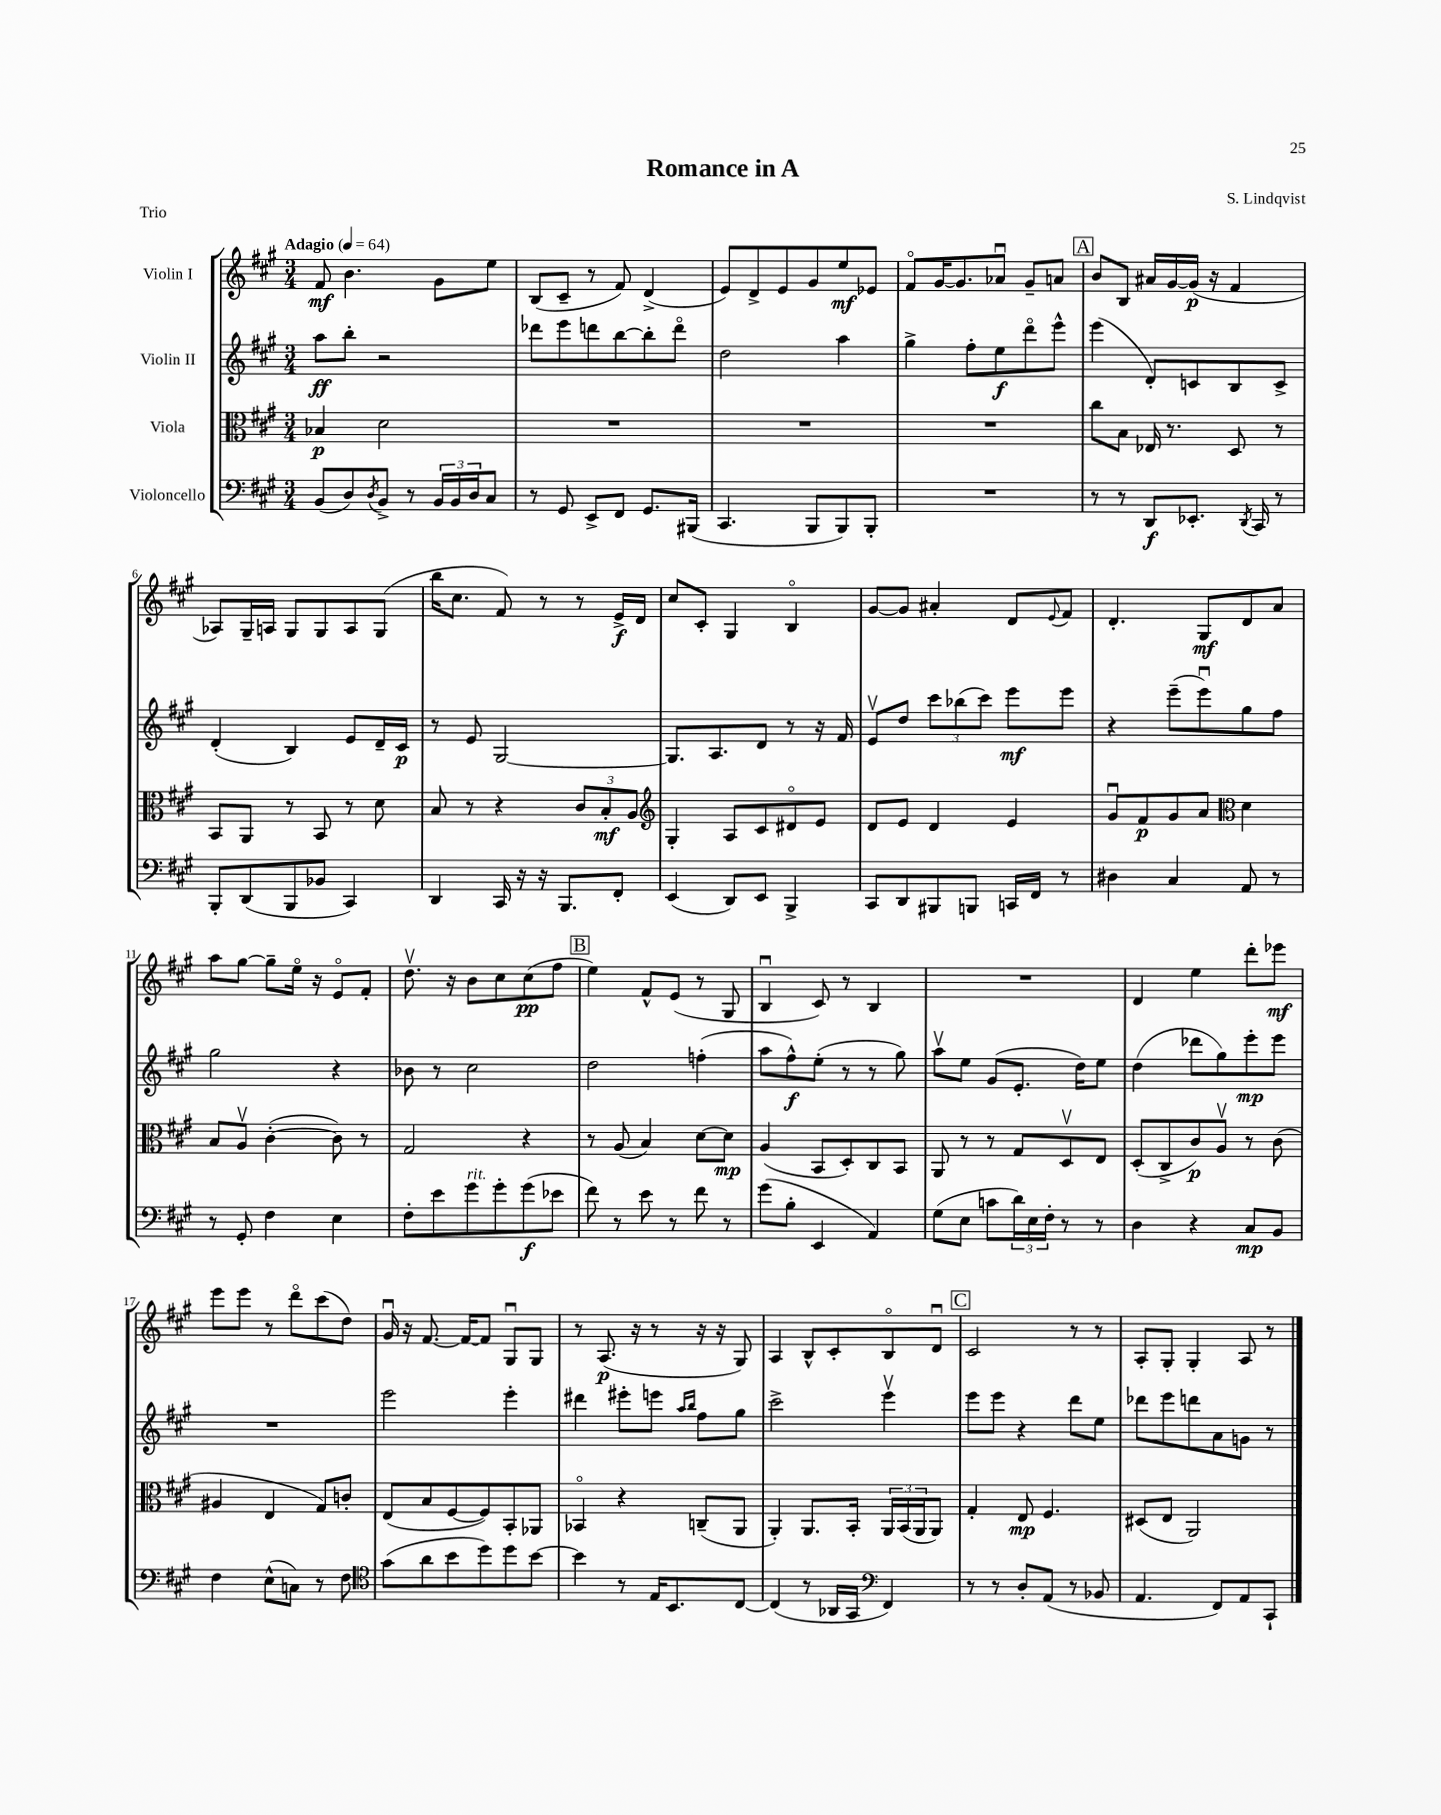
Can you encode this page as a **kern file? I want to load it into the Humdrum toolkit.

**kern	**kern	**kern	**kern
*staff4	*staff3	*staff2	*staff1
*clefF4	*clefC3	*clefG2	*clefG2
*k[f#c#g#]	*k[f#c#g#]	*k[f#c#g#]	*k[f#c#g#]
*M3/4	*M3/4	*M3/4	*M3/4
*MM64	*MM64	*MM64	*MM64
(8BB/L	4B-/	8aa\L	8f#/
8D/)	.	8bb'\J	4.b\
8qD/	.	.	.
8BB^/J	2d\	2r	.
8r	.	.	.
24BB/LL	.	.	8g#\L
24BB/	.	.	.
24D/J	.	.	.
8C#/J	.	.	8ee\J
=	=	=	=
8r	2.r	8ddd-\L	(8B/L
8GG#/	.	8eee\	8c#~/J
8EE^/L	.	8ddd\	8r
8FF#/J	.	[8bb\	8f#/)
8.GG#/L	.	8bb'\]	(4d^/
.	.	8dddo\J	.
(16BBB#/Jk	.	.	.
=	=	=	=
4.CC#/	2.r	2dd\	8e/L)
.	.	.	8d^/
.	.	.	8e/
8BBB/L	.	.	8g#/
8BBB/)	.	4aa\	8ee/
8BBB'/J	.	.	8e-/J
=	=	=	=
2.r	2.r	4gg#^\	8f#o/L
.	.	.	[16g#/K
.	.	.	8.g#/]
.	.	8ff#'\L	.
.	.	8ee\	8a-u/J
.	.	8dddo\	8g#~/L
.	.	8eee^^\J	8a/J
=	=	=	=
8r	8cc#\L	(4eee\	8b/L
8r	8B\J	.	8B/J
8DD/L	16E-/	8d'/L)	16a#/LL
.	8.r	.	[16g#/
8.EE-'/J	.	8c/	(16g#/]JJ
.	.	.	16r
.	8D/	8B/	4f#/
8qDD/	.	.	.
16CC#/	.	.	.
8r	8r	8c^/J	.
=	=	=	=
8BBB'/L	8BB/L	(4d'/	8A-/L)
(8DD/	8AA/J	.	16G#~/L
.	.	.	16A/JJ
8BBB/	8r	4B/)	8G#/L
8BB-/J	8BB/	.	8G#/
4CC#/)	8r	8e/L	8A/
.	8d\	16d~/L	(8G#/J
.	.	16c#/JJ	.
=	=	=	=
4DD/	8B/	8r	16bb\LK
.	.	.	8.cc#\J
.	8r	8e/	.
16CC#/	4r	[2G#/	8f#/)
16r	.	.	.
16r	.	.	8r
8.BBB/L	.	.	.
.	12c#/L	.	8r
.	12B'/	.	.
8FF#'/J	.	.	16e^/LL
.	12A/J	.	.
.	.	.	16d/JJ
=	=	=	=
*	*clefG2	*	*
(4EE/	4G#'/	8.G#/]L	8cc#/L
.	.	.	8c#'/J
.	.	8.A/	.
8DD/L)	8A/L	.	4G#/
8EE/J	8c#/	8d/J	.
4BBB^/	8d#o/	8r	4Bo/
.	8e/J	16r	.
.	.	16f#/	.
=	=	=	=
8CC#/L	8d/L	8ev/L	[8g#/L
8DD/	8e/J	8dd/J	8g#/]J
8BBB#/	4d/	12ccc#\L	4a#'/
.	.	(12bb-\	.
8BBB/J	.	.	.
.	.	12ccc#\J)	.
16CC/LL	4e/	8eee\L	8d/L
16FF#/JJ	.	.	.
.	.	.	8qqe/
8r	.	8eee\J	8f#/J
=	=	=	=
4D#\	8g#u/L	4r	4.d'/
.	8f#/	.	.
4C#/	8g#/	(8eee~\L	.
.	8a/J	8eeeu\)	8G#/L
*	*clefC3	*	*
8AA/	4d\	8gg#\	8d/
8r	.	8ff#\J	8a/J
=	=	=	=
8r	8B/L	2gg#\	8aa\L
8GG#'/	8Av/J	.	[8gg#\J
4F#\	([4c#'\	.	8gg#~\]L
.	.	.	16eeo\Jk
.	.	.	16r
4E\	8c#\])	4r	8eo/L
.	8r	.	8f#'/J
=	=	=	=
8F#'\L	2G#/	8b-\	8.ddv\
8e\	.	8r	.
.	.	.	16r
8g#\	.	2cc#\	8b\L
8g#'\	.	.	8cc#\
(8g#\	4r	.	(8cc#\
8e-\J	.	.	8ff#\J
=	=	=	=
8f#\)	8r	2dd\	4ee\)
8r	(8A/	.	.
8e\	4B/)	.	8f#^^/L
8r	.	.	(8e/J
8f#\	[8d\L	(4ff'\	8r
8r	8d\]J	.	8G#/
=	=	=	=
(8g#\L	(4A/	8aa\L	4Bu/
8B'\J	.	8ff#^^\)	.
4EE/	8BB/L	(8ee'\J	8c#/)
.	8D'/)	8r	8r
4AA/)	8C#/	8r	4B/
.	8BB/J	8gg#\)	.
=	=	=	=
(8G#\L	8AA/	8aav\L	2.r
8E\J	8r	8ee\J	.
8c\L	8r	(8g#/L	.
24d\L)	8G#/L	8.e'/J	.
24E\	.	.	.
24F#'\JJ	.	.	.
8r	8Dv/	.	.
.	.	16dd\LK)	.
8r	8E/J	8ee\J	.
=	=	=	=
4D\	(8D'/L	(4dd\	4d/
.	8C#^/	.	.
4r	8c#/)	8ddd-\L	4ee\
.	8Av/J	8gg#\)	.
8C#/L	8r	8eee'\	8ddd'\L
8BB/J	(8c#\	8eee\J	8eee-\J
=	=	=	=
4F#\	4A#/	2.r	8eee\L
.	.	.	8eee\J
(8E^^\L	4E/	.	8r
8C\J)	.	.	8dddo\L
8r	8G#/L)	.	(8ccc#\
8F#\	8c'/J	.	8dd\J)
=	=	=	=
*clefC4	*	*	*
(8g#\L	(8E/L	2eee\	16g#u/
.	.	.	16r
8a\	8B/	.	[8.f#/
8b\	[8F#/	.	.
.	.	.	16f#/_LK
8dd\)	8F#/])	.	8f#/]J
8dd\	8BB'/	4eee'\	8G#u/L
[8b\J	8AA-/J	.	8G#/J
=	=	=	=
4b\]	4BB-o/	4ddd#\	8r
.	.	.	(8.A/
8r	4r	8eee#'\L	.
.	.	.	16r
16E/LK	.	8eee\J	8r
8.BB/	.	.	.
.	.	16qqaa/LL	.
.	.	16qqbb/JJ	.
.	(8C~/L	8ff#\L	16r
.	.	.	16r
[8C#/J	8AA/J	8gg#\J	8G#/)
=	=	=	=
(4C#/]	4AA'/)	2ccc#^\	4A/
8r	8.AA/L	.	8B^^/L
16AA-/LL	.	.	8c#'/
16GG#/JJ	16BB'/Jk	.	.
*clefF4	*	*	*
4FF#/)	24AA/LL	4eeev\	8Bo/
.	(24BB/	.	.
.	24AA/J	.	.
.	8AA/J)	.	8du/J
=	=	=	=
8r	4G#'/	8eee\L	2c#/
8r	.	8eee\J	.
8D'/L	8E/	4r	.
(8AA/J	4.F#/	.	.
8r	.	8ddd\L	8r
8BB-/	.	8ee\J	8r
=	=	=	=
4.AA/	(8D#/L	8ddd-\L	8A'/L
.	8E/J	8eee\	8G#'/J
.	2AA/)	8ddd\	4G#'/
8FF#/L)	.	8a\	.
8AA/	.	8g\J	8A/
8CC#`/J	.	8r	8r
==	==	==	==
*-	*-	*-	*-
